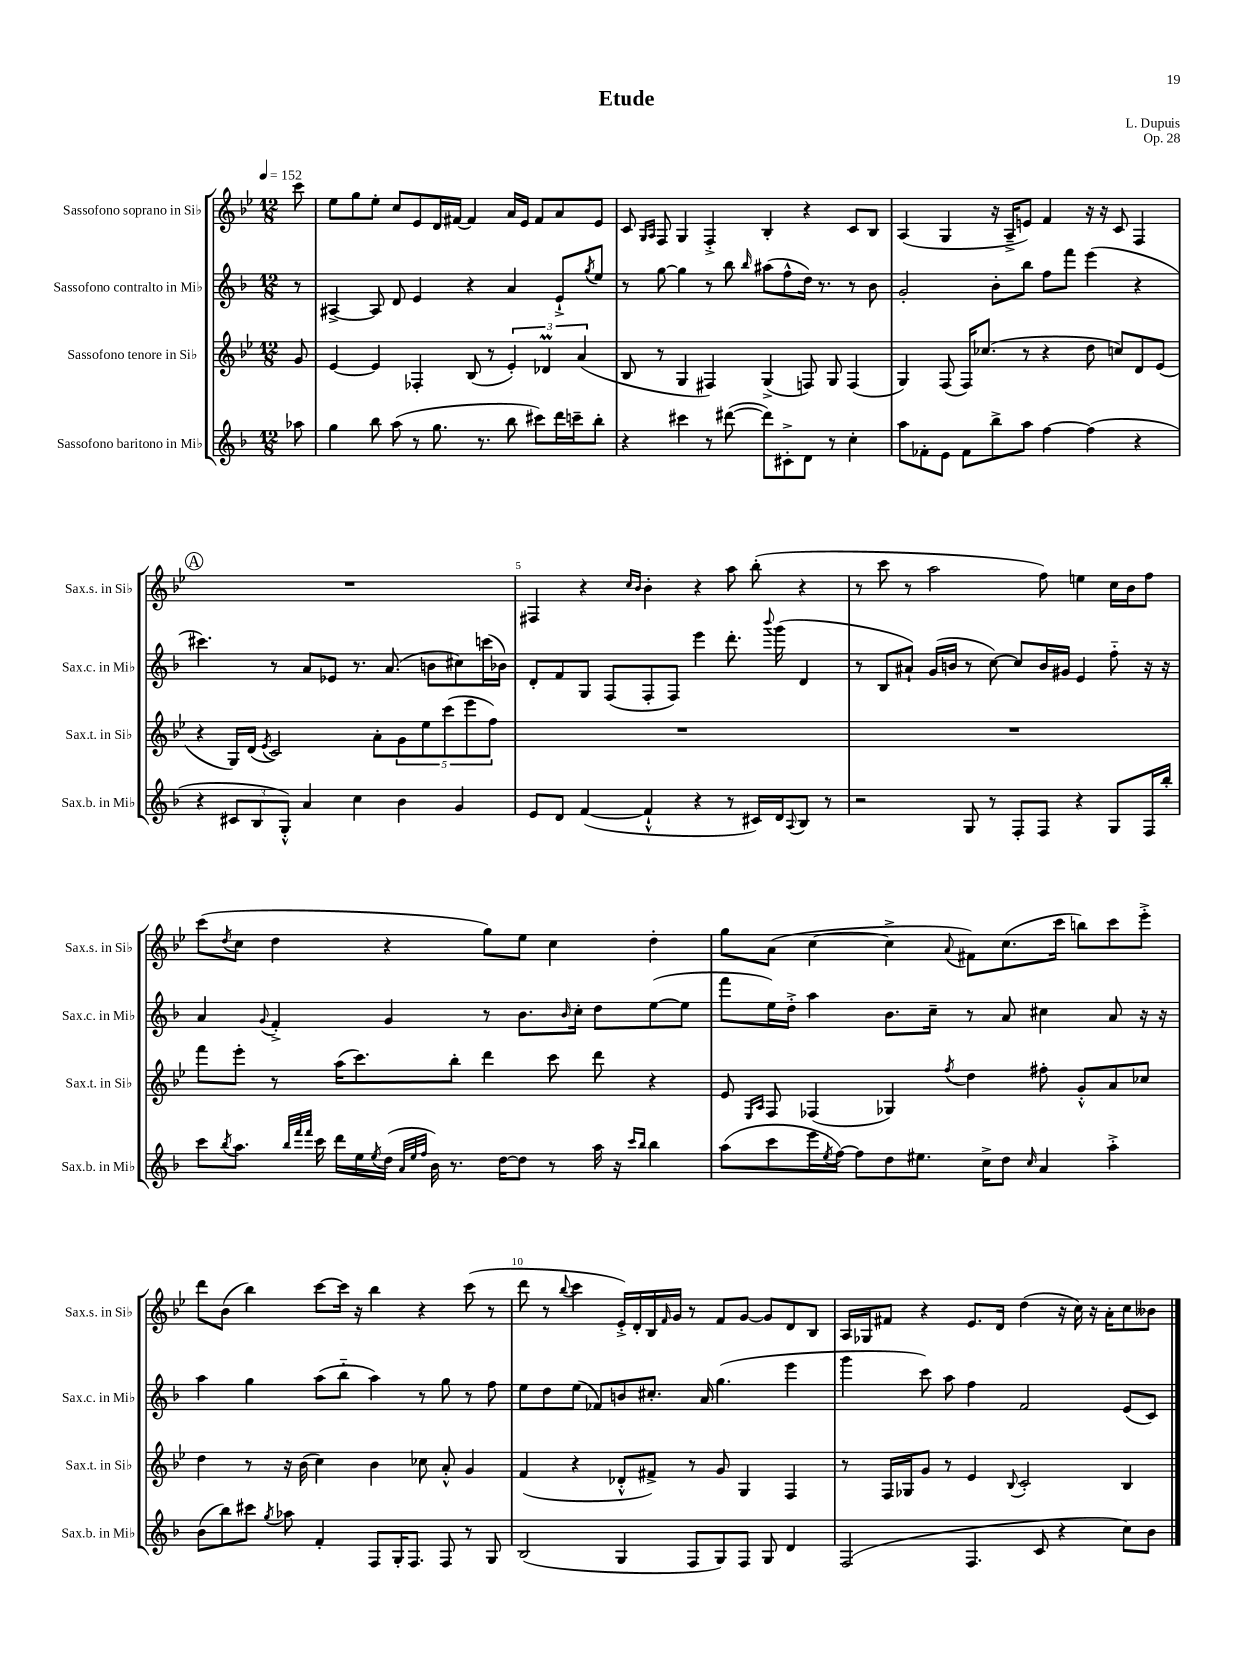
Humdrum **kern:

**kern	**kern	**kern	**kern
*staff4	*staff3	*staff2	*staff1
*clefG2	*clefG2	*clefG2	*clefG2
*k[b-]	*k[b-e-]	*k[b-]	*k[b-e-]
*M12/8	*M12/8	*M12/8	*M12/8
*MM152	*MM152	*MM152	*MM152
8aa-	8g	8r	8ccc
=	=	=	=
4gg	[4e-	[4A#^	8ee-
.	.	.	8gg
8bb-	4e-]	8A#]	8ee-'
(8aa	.	8d	8cc
8r	4F-'	4e	8e-
8.gg	.	.	16d
.	.	.	[16f#
.	(8B-	4r	4f#]
8.r	.	.	.
.	8r	.	.
8bb-	6e-')	4a	16a
.	.	.	16e-
8ccc#)	.	.	8f#
.	6d-	.	.
16ddd	.	8e`^	8a
16ccc~	.	.	.
.	(6a	.	.
.	.	8qgg	.
8bb-'	.	8ee	8e-
=	=	=	=
4r	8B-	8r	8c
.	.	.	16qqG
.	.	.	16qqA
.	8r	[8gg	8F
4ccc#	4G	4gg]	4G
8r	4F#)	8r	4F'^
([8ddd#	.	8bb-	.
.	.	16qqbb-	.
8ddd#])	(4G^	(8aa#	4B-'
8c#'^	.	8ff^^	.
8d	8F)	16dd)	4r
.	.	8.r	.
8r	8G	.	.
4cc'	(4F	8r	8c
.	.	8b-	8B-
=	=	=	=
8aa	4G)	2g'	(4A
8f-'	.	.	.
8e	(8F	.	4G
8f-	16F)	.	.
.	(8.cc-	.	.
8bb-^	.	8b-'	16r
.	.	.	16A~^
8aa	8r	8bb-	8e)
[4ff	4r	8ff	4f
.	.	8fff	.
(4ff]	8dd	(4eee	16r
.	.	.	16r
.	8cc)	.	8c
4r	8d	4r	4F
.	(8e-	.	.
=	=	=	=
4r	4r	4.ccc#)	1.r
12c#	16G)	.	.
.	(16d	.	.
12B-	.	.	.
.	8qe-	.	.
.	2c)	8r	.
12G'^^)	.	.	.
4a	.	8a	.
.	.	8e-	.
4cc	.	8.r	.
.	8a'	.	.
.	.	(8.a	.
4b-	10g	.	.
.	10ee-	.	.
.	.	8b	.
.	(10ccc	.	.
4g	.	8cc#)	.
.	10eee-	.	.
.	.	(16ccc	.
.	10ff)	.	.
.	.	16b-)	.
=	=	=	=
8e	1.r	8d'	4F#
8d	.	8f	.
([4f	.	8G	4r
.	.	(8F	.
.	.	.	16qqcc
.	.	.	16qqb-
4f`^^]	.	8F'	4b-'
.	.	8F)	.
4r	.	4eee	4r
8r	.	8.ddd'	8aa
16c#)	.	.	(8bb-'
.	.	8qqbbb-	.
16d	.	(16ggg	.
8qqA	.	.	.
8B-	.	4d	4r
8r	.	.	.
=	=	=	=
2r	1.r	8r	8r
.	.	8B-	8ccc
.	.	8a#`)	8r
.	.	(16g	2aa
.	.	16b	.
8G	.	8r	.
8r	.	[8cc)	.
8F'	.	8cc]	.
8F	.	16b	8ff)
.	.	16g#	.
4r	.	4e	4ee
8G	.	8ff'~	16cc
.	.	.	16b-
16F	.	16r	8ff
16bb-'	.	16r	.
=	=	=	=
8ccc	8fff	4a	(8ccc
8qbb-	.	.	8qdd
8.aa	8eee-'	.	8cc
.	.	8qqg	.
.	8r	4f'^	4dd
32qqbb-	.	.	.
32qqfff	.	.	.
32qqfff	.	.	.
16ccc	.	.	.
16ddd	(16aa	.	.
16ee	8.ccc)	.	.
8qee	.	.	.
(16dd	.	4g	4r
32qqa	.	.	.
32qqee	.	.	.
32qqff	.	.	.
16b-)	.	.	.
8.r	8bb-'	.	.
.	4ddd	8r	8gg)
[16dd	.	.	.
8dd]	.	8.b-	8ee-
8r	8ccc	.	4cc
.	.	16qqb-	.
.	.	16cc'	.
16aa	8ddd	8dd	.
16r	.	.	.
16qqccc	.	.	.
16qqbb-	.	.	.
4bb-	4r	([8ee	4dd'
.	.	8ee]	.
=	=	=	=
(8aa	8e-	8fff	8gg
.	16qqE-	.	.
.	16qqA	.	.
8ccc	8F	16ee)	(8a
.	.	16dd'^	.
16eee	(4F-	4aa	[4cc
8qee	.	.	.
[16ff)	.	.	.
8ff]	.	.	.
8dd	4G-)	8.b-	4cc^]
8.ee#	.	.	.
.	.	16cc~	.
.	8qff	.	8qqa
.	4dd	8r	8f#)
16cc^	.	.	.
8dd	.	8a	(8.cc
16qqcc	.	.	.
4a	8ff#'	4cc#	.
.	.	.	16ccc
.	8g'^^	.	8bb)
4aa'^	8a	8a	8ccc
.	8cc-	16r	8eee-'^
.	.	16r	.
=	=	=	=
(8b-	4dd	4aa	8ddd
8bb-)	.	.	(8b-
8ccc#	8r	4gg	4bb-)
8qgg	.	.	.
8aa-	16r	.	.
.	(16b-	.	.
4f'	4cc)	(8aa	[8ccc
.	.	8bb-'~	16ccc]
.	.	.	16r
8F	4b-	4aa)	4bb-
16G'	.	.	.
8.F	.	.	.
.	8cc-	8r	4r
8F	8a'^^	8gg	.
8r	4g	8r	(8ccc
8G	.	8ff	8r
=	=	=	=
(2B-	(4f	8ee	8ddd
.	.	8dd	8r
.	.	.	8qqbb-
.	4r	(8ee	4ccc
.	.	8f-)	.
4G	8d-'^^	8b	16e-'^)
.	.	.	16d'
.	8f#^)	8.cc#'	16B-
.	.	.	16qqf
.	.	.	16g
8F	8r	.	8r
.	.	16a	.
8G)	8g	(4.gg	8f
8F	4G	.	[8g
8G	.	.	8g]
4d	4F	4eee	8d
.	.	.	8B-
=	=	=	=
(2F	8r	4ggg	16A
.	.	.	16G-
.	16F	.	8f#
.	16G-	.	.
.	8g	8ccc)	4r
.	8r	8aa	.
4.F	4e-	4ff	8.e-
.	.	.	16d
.	8qqB-	.	.
.	2c'	2f	(4dd
8c	.	.	.
4r	.	.	16r
.	.	.	16cc)
.	.	.	16r
.	.	.	16a'
8cc)	4B-	(8e	8cc
8b-	.	8c)	8b--
==	==	==	==
*-	*-	*-	*-
